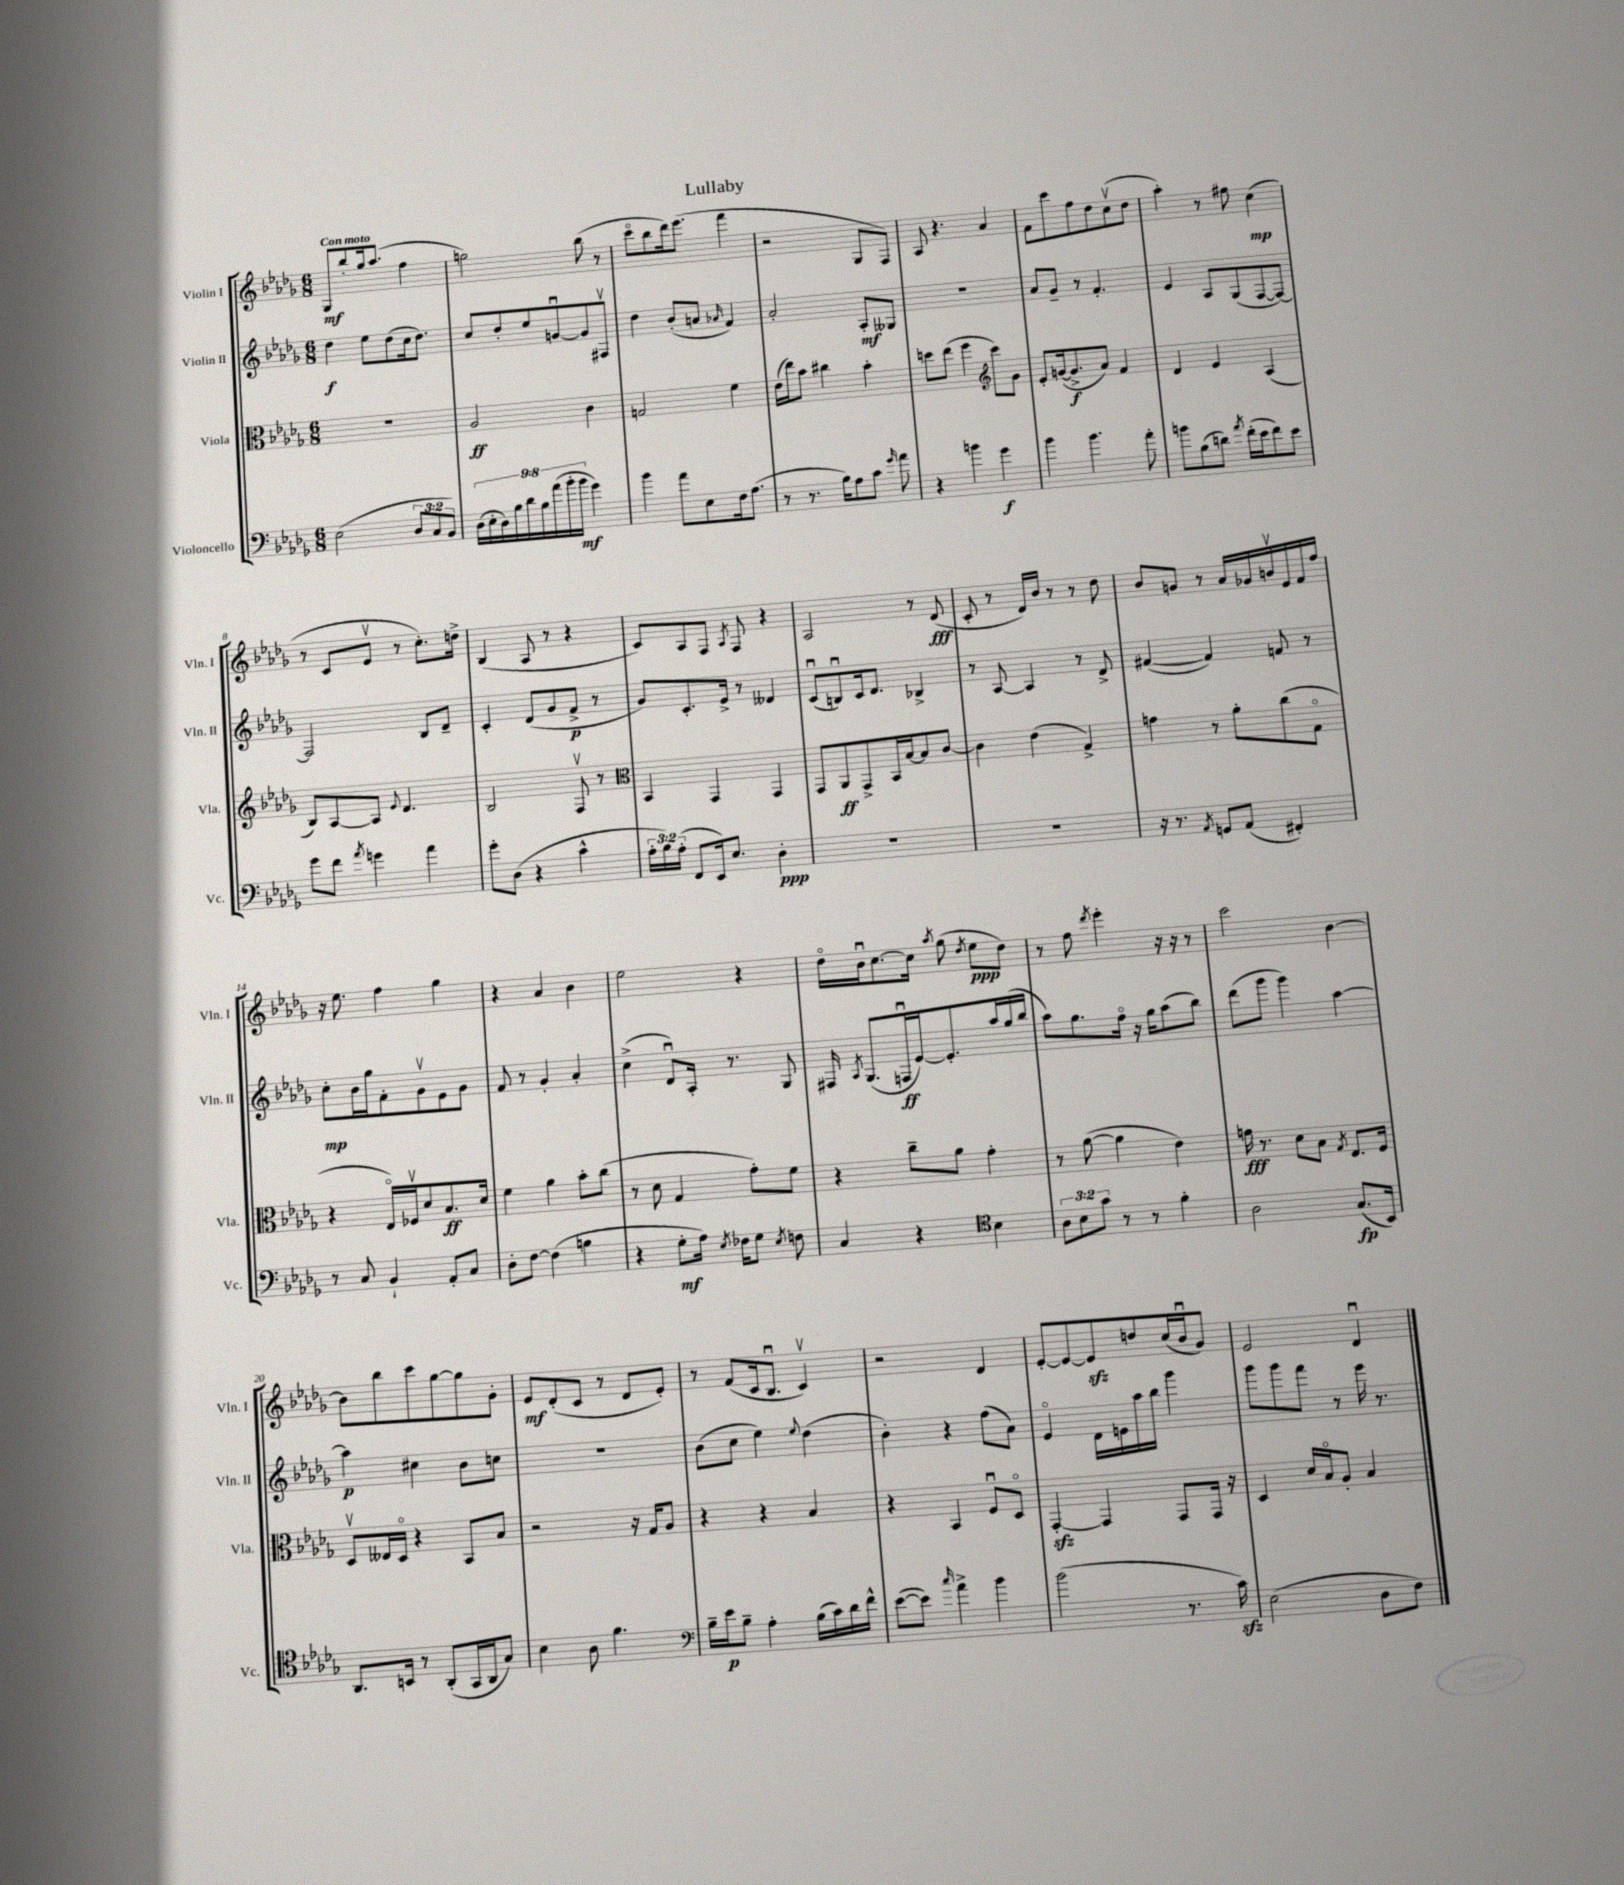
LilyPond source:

\header { title = "Lullaby" }
<<
\new StaffGroup <<
\new Staff = "s0" \with { instrumentName = "Violin I" shortInstrumentName = "Vln. I" } {
    \clef treble \key des \major \numericTimeSignature \time 6/8 \tempo "Con moto"
    \autoBeamOff ges8[\mf bes''8-. ges''16 aes''8.]( f''4 |
    g''2) bes''8( r8 |
    c'''8[\flageolet bes''8 des'''16) ees'''8.]( f'''4 |
    r2 ges8[ f8]) |
    aes8 r4. aes'4 |
    f'8[ c'''8 f''8 des''8 c''8\upbow( des''8] |
    aes''4-.) r8 fis''8 c''4\mp( |
    r8 c'8[ ees'8]\upbow r8 c''8.[-.) d''16]-> |
    bes4( aes8 r8 r4 |
    c'8[) aes8 f8] \acciaccatura { aes8 } f8 r4 |
    aes2 r8 des'8\fff( |
    c'8-. r8 des'16[) bes'16] r8 r8 des''8 |
    bes'8[ g'8] r8 aes'16[ ges'16 b'16\upbow ees'16 f'16 f''16] |
    r16 ees''8. f''4 ges''4 |
    r4 aes'4 bes'4 |
    ees''2 r4 |
    des''16[\flageolet bes'16\downbow c''8.~ c''16] \acciaccatura { aes''8 } ges''8( \acciaccatura { des''8 } ees''8[\ppp des''8]) |
    r8 f''8 \acciaccatura { des'''8 } ees'''4-. r16 r16 r8 |
    c'''2 bes'4~ |
    bes'8[ bes''8 c'''8 ges''8~ ges''8 ges'8]-. |
    ees'8[\mf des'8-.( c'8] r8 des'8[ ees'8]-.) |
    r8 f'8[( c'16 bes8.]\downbow c'4\upbow) |
    r2 des'4 |
    ees'8[~-. ees'8~ ees'8\sfz d''8 c''16( bes'16\downbow ges'8]) |
    ees'2 des'4\downbow \bar "|." |
}
\new Staff = "s1" \with { instrumentName = "Violin II" shortInstrumentName = "Vln. II" } {
    \clef treble \key des \major \numericTimeSignature \time 6/8
    \autoBeamOff des''4\f ees''8[ des''8( c''16 des''8.]) |
    c''8[ des''8-. ees''8 g'8~\downbow g'8 fis8]\upbow |
    des''4 bes'8[-.( a'8] \grace { aes'16 } f'4) |
    aes'2-. aes8[-.\mf geses8] |
    R2. |
    aes'8[ ges'8]-- r8 f'4.-. |
    ees'4 aes8[ ges8( f8~ f8]~) |
    f2 bes8[ des'8]-- |
    c'4-. des'8[( ges'8 f'8]->\p r8 |
    ges'8[) c'8.-. ees'16]-> r8 deses'4 |
    c'8[\downbow( b8\downbow) c'16 des'8.] bes4-> |
    r8 aes8~ aes4 r8 des'8-> |
    fis'4~( fis'4) f'8 r8 |
    c''8[-.\mp bes'16 ges''16 f'8-. ges'8\upbow ees'8 ges'8] |
    f'8 r8 ges'4-. aes'4-. |
    c''4->( des'8[\downbow) aes16]-. r8. ges8 |
    fis16 \acciaccatura { aes8 } ges8.[( f16\downbow\ff ees'16~) ees'8.-. aes''16 ges''16( bes''16] |
    aes''8[) ges''8. f''16]\flageolet r16 ges''16[ aes''8( bes''8]) |
    des'''8[( ges'''8] ges'''4) aes''4~ |
    aes''4\p cis''4 bes'8[ c''8] |
    R2. |
    bes'8[( c''8] ees''4) \appoggiatura { ees''8 } des''4( |
    bes'4-.) r4 f''8[( aes'8]) |
    ees'4\flageolet des'16[ e'16 aes''16 bes''16] ges'''4 |
    ges'''8[ ges'''8 f'''8] r8 ees'''16 r8. \bar "|." |
}
\new Staff = "s2" \with { instrumentName = "Viola" shortInstrumentName = "Vla." } {
    \clef alto \key des \major \numericTimeSignature \time 6/8
    \autoBeamOff R2. |
    aes2\ff c'4 |
    g2 f'4 |
    ees'16[( ees''16) bes'8] cis''4 bes'4-. |
    d''8[ ees''8]( f''4 \clef treble c'''8[) ges'8] |
    ees'8[-. g'16~( g'8.->\f aes'8]) f'4 |
    des'4 ees'4 aes4( |
    bes8[) aes8~ aes8] \appoggiatura { ees'8 } des'4. |
    bes2 f8\upbow r8 |
    \clef alto bes,4 ges,4 ges,4 |
    ges,8[ aes,8\ff ges,8-> bes,16 bes16~ bes8 c'8]~ |
    c'4 ees'4( ges4->) |
    g'4 r8 aes'8[-. c''8( ges8]\flageolet |
    r4 ees16[\flageolet) fes16\upbow des'8 bes8.\ff des'16] |
    f'4 aes'4 bes'8[-. c''8]( |
    r8 des'8 ges4 ges'8[-.) f'8] |
    r4 c''8[-- aes'8] ges'4-. |
    r8 aes'8~( aes'4 ees'4) |
    g'16\fff r8. des'8[ bes8] \acciaccatura { ges8 } ees8.[ f16] |
    des8[\upbow eeses16 des16]\flageolet r4 bes,8[ bes8] |
    r2 r16 ges16[ aes8] |
    r4 r4 bes4 |
    r4 bes,4 f8[\downbow des8]\flageolet |
    ges,4~-.\sfz ges,4 ges,8[ ges,16] r16 |
    des4 des'16[ bes16\flageolet aes8]-. bes4 \bar "|." |
}
\new Staff = "s3" \with { instrumentName = "Violoncello" shortInstrumentName = "Vc." } {
    \clef bass \key des \major \numericTimeSignature \time 6/8 \override Staff.TupletNumber.text = #tuplet-number::calc-fraction-text
    \autoBeamOff ees2( \tuplet 3/2 { des8[ c8 bes,8]) } |
    \tuplet 9/8 { des16[( ees16-. des16) bes16 des'16 bes16 aes'16( bes'16-. bes'16]\mf } ges'4) |
    bes'4 aes'8[ ees8 f16 aes8.]( |
    r8 r8. bes16[) aes8 c'8] \grace { ges'16 } aes'8 |
    r4 b'4 ges'4\f |
    bes'4 bes'4. aes'8-. |
    b'8[ bes8( d'8]) \acciaccatura { aes'8 } f'16[-.( ees'16 f'8) ees'8] |
    ges'8[ f'8] \acciaccatura { aes'8 } g'4 aes'4 |
    ges'8[-. des8]( r4 c'4-^ |
    \tuplet 3/2 { aes16[-. bes16) aes16]-.( } f,8[ ees,16) ees8.] des4-.\ppp |
    R2. |
    R2. |
    r16 r8. \acciaccatura { aes,8 } g,8[ aes,8]( fis,4-.) |
    r8 c8 bes,4-! aes,8[-. c8] |
    des8[-. f8]~ f4( b4 |
    r4 ges8[-.\mf aes16]) \acciaccatura { ees8 } fes16[ ges8] \acciaccatura { ees8 } f8 |
    c4 r4 \clef tenor bes4 |
    \tuplet 3/2 { aes8[ bes8 ges'8] } r8 r8 f'4-. |
    aes2 ges8.[\fp( bes,16]) |
    aes,8.[ b,16] r8 aes,8[-.( ges,16 aes,16 ges8]) |
    bes4 aes8 f'4. |
    \clef bass bes16[-- ees'16\p bes8]-- aes4-. bes16[( c'16) des'16 f'16]-^ |
    ees'8[~( ees'8]) \grace { c''16 } aes'4-> bes'4 |
    bes'2( r8. c'16\sfz) |
    ees2( des8[ f8]) \bar "|." |
}
>>
>>
